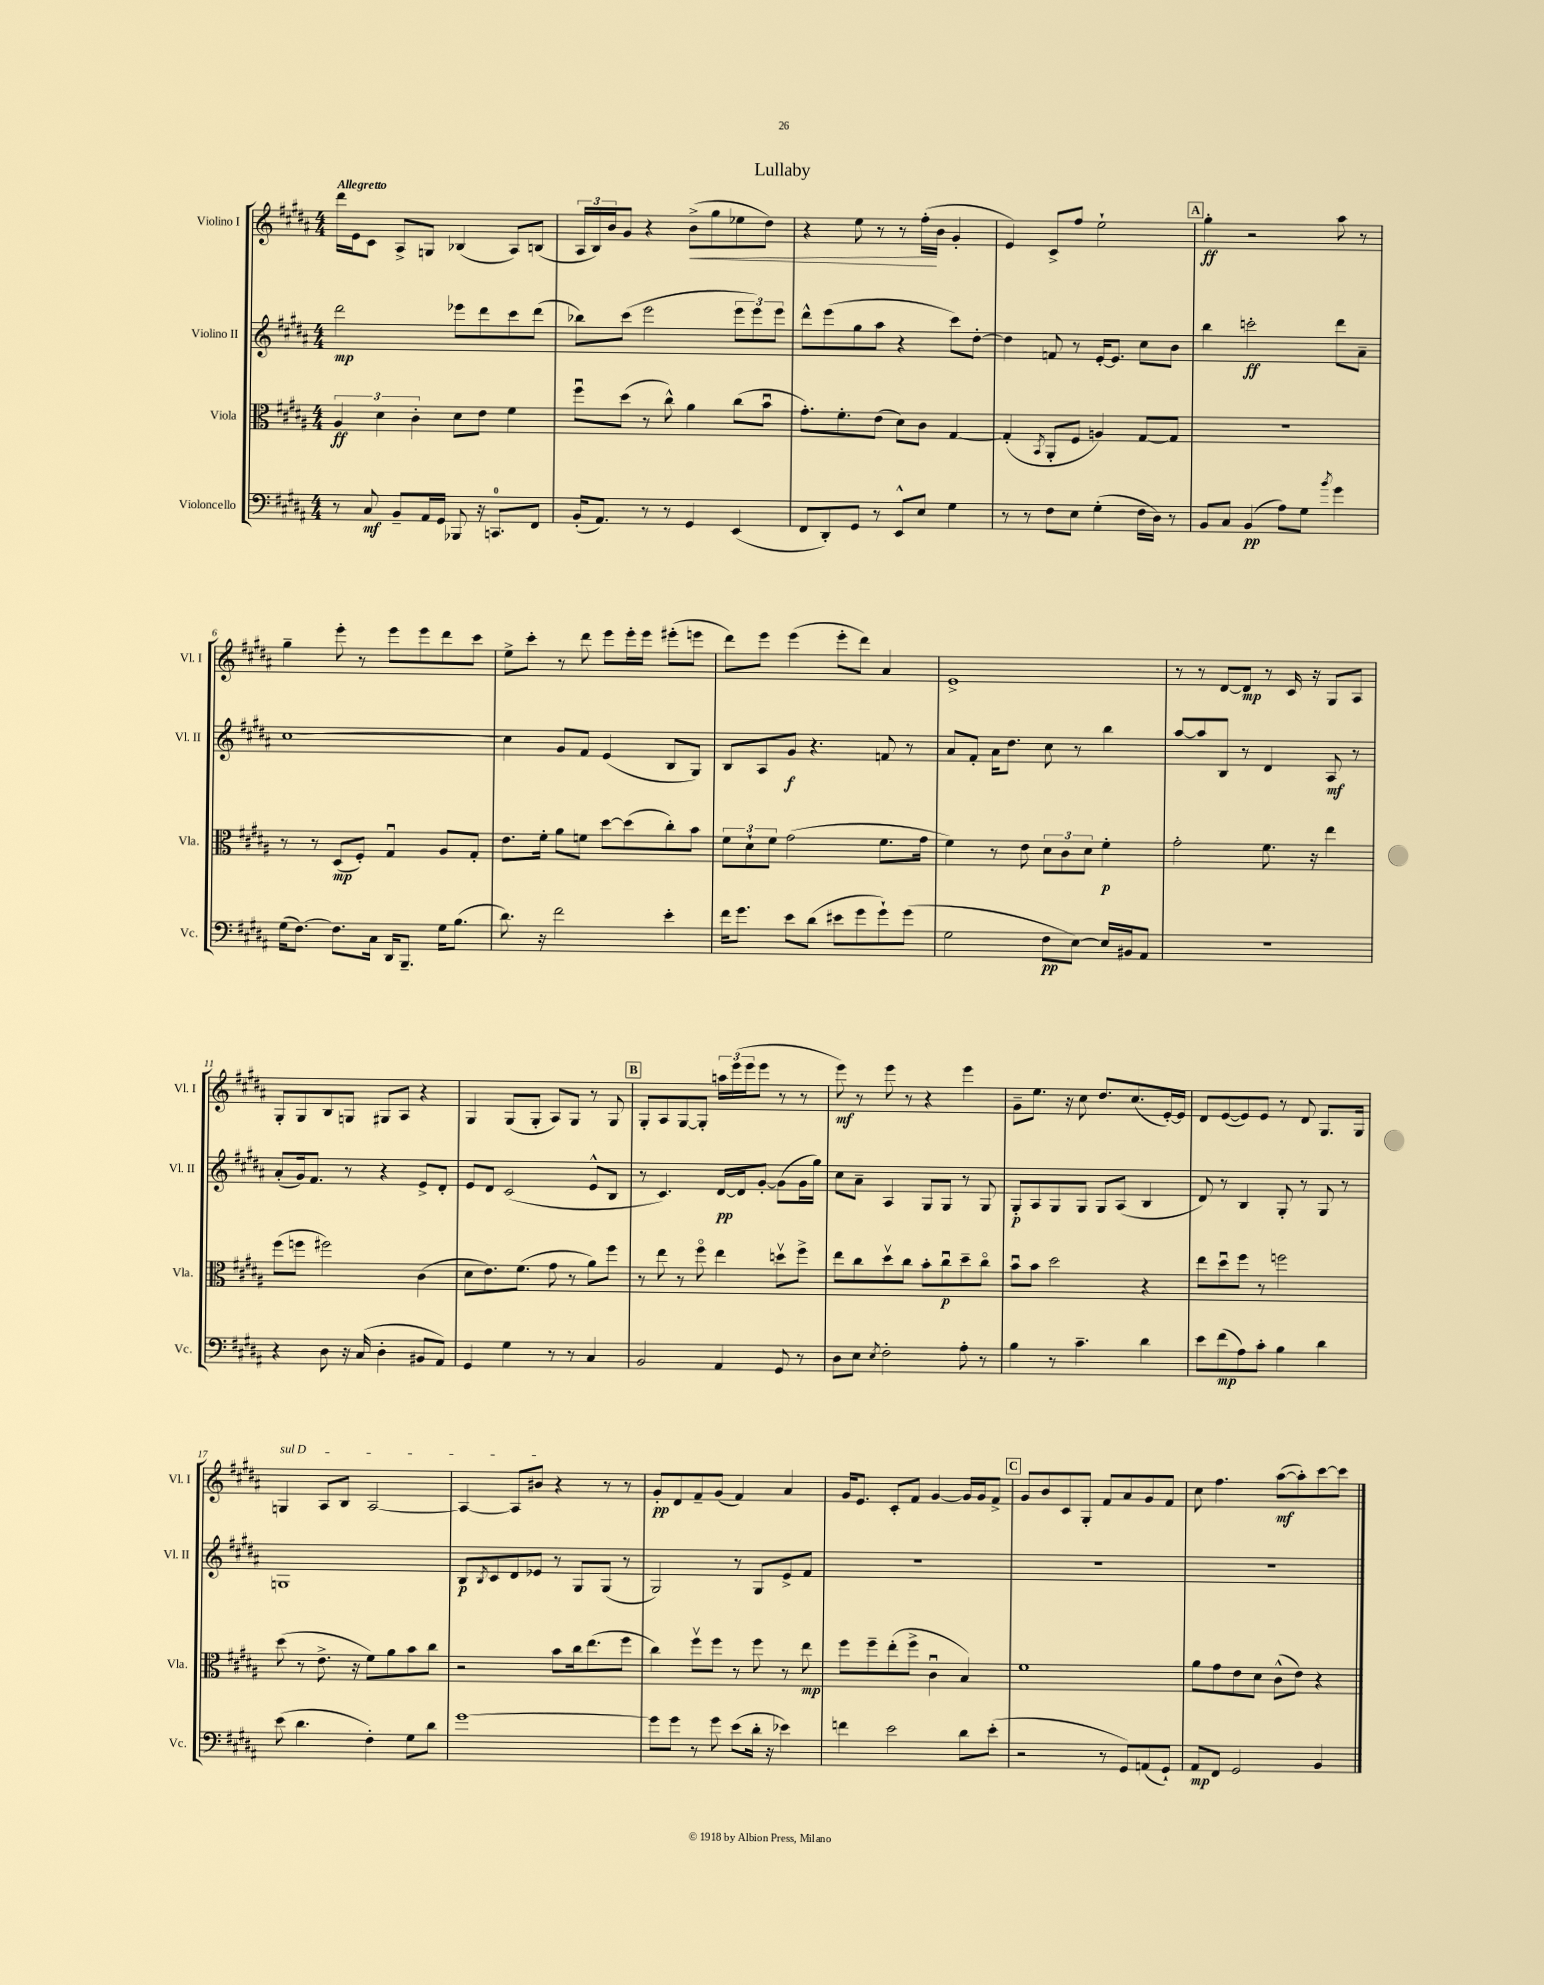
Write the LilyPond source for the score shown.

\header { title = "Lullaby" }
<<
\new StaffGroup <<
\new Staff = "s0" \with { instrumentName = "Violino I" shortInstrumentName = "Vl. I" } {
    \clef treble \key b \major \numericTimeSignature \time 4/4 \tempo "Allegretto"
    dis'''16 e'16 cis'8 ais8-> g8 bes4( ais8) b8( |
    \tuplet 3/2 { ais16 b16) b'16 } gis'8 r4 b'8->\<( gis''8 ees''8 dis''8) |
    r4 e''8 r8 r8 fis''16-.\!( b'16 gis'4-. |
    e'4) cis'8-> fis''8 e''2-! |
    \mark \markup { \box "A" } gis''4-.\ff r2 ais''8 r8 |
    gis''4-- e'''8-. r8 e'''8 e'''8 dis'''8 cis'''8 |
    e''8-> cis'''8-. r8 dis'''8 e'''8 e'''16-. e'''16 eis'''8-.( e'''8 |
    dis'''8) e'''8 e'''4( e'''8-. dis'''8) ais'4 |
    e'1-> |
    r8 r8 dis'8~ dis'8\mp r8 cis'16 r16 gis8 ais8 |
    gis8-. gis8 b8 g8 gis8 ais8 r4 |
    gis4 gis8( gis8-. ais8) gis8 r8 gis8 |
    \mark \markup { \box "B" } gis8-. ais8 gis8~ gis8-. \tuplet 3/2 { a''16 e'''16( e'''16 } e'''8 r8 r8 |
    e'''8\mf) r8 e'''8 r8 r4 e'''4 |
    gis'8-- e''8. r16 cis''8 dis''8. cis''8.( e'16~-.) e'16 |
    dis'8 e'8~( e'8) e'8 r8 dis'8 gis8. gis16 |
    \once \override TextSpanner.bound-details.left.text = \markup { \italic "sul D" } g4\startTextSpan ais8 b8 ais2~ |
    ais4~ ais8 bis'8\stopTextSpan r4 r8 r8 |
    gis'8-.\pp dis'8 fis'8-- gis'8( fis'4) ais'4 |
    gis'16 e'8. cis'8-. fis'8 gis'4~ gis'16 gis'16 fis'8-> |
    \mark \markup { \box "C" } gis'8 b'8 cis'8 gis8-. fis'8 ais'8 gis'8 fis'8 |
    cis''8 fis''4. ais''8~\mf( ais''8-.) cis'''8~ cis'''8 \bar "|." |
}
\new Staff = "s1" \with { instrumentName = "Violino II" shortInstrumentName = "Vl. II" } {
    \clef treble \key b \major \numericTimeSignature \time 4/4
    dis'''2\mp ees'''8 dis'''8 cis'''8 dis'''8( |
    bes''8) cis'''8( e'''2 \tuplet 3/2 { e'''8 e'''8) e'''8 } |
    dis'''8-^ e'''8( gis''8 ais''8 r4 cis'''8) dis''8~-. |
    dis''4 f'8 r8 e'16~-. e'8. cis''8 b'8 |
    \mark \markup { \box "A" } b''4 c'''2-.\ff dis'''8 ais'8-- |
    cis''1~ |
    cis''4 gis'8 fis'8 e'4( b8 gis8) |
    b8 ais8 gis'8\f r4. f'8 r8 |
    ais'8 fis'8-. ais'16 dis''8. cis''8 r8 b''4 |
    ais''8~ ais''8 b8 r8 dis'4 ais8\mf r8 |
    ais'8-.( gis'16) fis'8. r8 r4 e'8-> dis'8-. |
    e'8 dis'8 cis'2( e'8-^ b8 |
    \mark \markup { \box "B" } r8 cis'4.) dis'16~\pp dis'16 gis'8~-. gis'8( gis'16 gis''16) |
    cis''8 ais'8-- ais4 gis8 gis8 r8 gis8 |
    gis8-.\p ais8 gis8 gis8 gis8 ais8( b4 |
    dis'8) r8 b4 gis8-. r8 gis8 r8 |
    g1 |
    b8\p \acciaccatura { b8 } cis'8 dis'8 ees'8 r8 gis8 gis8( r8 |
    gis2) r8 gis8 e'8-> fis'8 |
    R1 |
    \mark \markup { \box "C" } R1 |
    R1 \bar "|." |
}
\new Staff = "s2" \with { instrumentName = "Viola" shortInstrumentName = "Vla." } {
    \clef alto \key b \major \numericTimeSignature \time 4/4
    \tuplet 3/2 { ais4\ff dis'4 cis'4-. } dis'8 e'8 fis'4 |
    fis''8\downbow dis''8( r8 cis''8-^) ais'4 cis''8( b'8\downbow |
    gis'8.-.) fis'8.-. e'8( dis'8) cis'8 gis4~ |
    gis4-.( \acciaccatura { b,8 } ais,8-. fis8 a4) gis8~ gis8 |
    \mark \markup { \box "A" } R1 |
    r8 r8 dis8\mp( fis8-.) gis4\downbow ais8 gis8-. |
    e'8. fis'16-. ais'8 f'8 dis''8~ dis''8( cis''8-.) b'8 |
    \tuplet 3/2 { fis'8 dis'8-! fis'8 } gis'2( fis'8. gis'16 |
    fis'4) r8 e'8 \tuplet 3/2 { dis'8 cis'8 dis'8 } fis'4-.\p |
    gis'2-. fis'8. r16 e''4 |
    fis''8( f''8 fis''2) cis'4( |
    dis'8 e'8.) fis'8.( gis'8 r8 ais'8) fis''8 |
    \mark \markup { \box "B" } r8 e''8 r8 fis''8\flageolet e''4 d''8\upbow fis''8-> |
    e''8 cis''8 dis''8\upbow cis''8 b'8-. cis''8\downbow\p dis''8-- cis''8\flageolet |
    b'8\downbow b'8 dis''2 r4 |
    e''8 dis''8\downbow fis''8 r8 f''2 |
    dis''8( r8 e'8.-> r16 fis'8) ais'8 b'8 cis''8 |
    r2 b'8 cis''16 e''8.( fis''8 |
    cis''4) fis''8\upbow fis''8 r8 fis''8 r8 e''8\mp |
    fis''8 fis''8-- e''8-.( fis''8-> cis'4\downbow b4) |
    \mark \markup { \box "C" } fis'1 |
    ais'8 gis'8 e'8 dis'8 cis'8-^( e'8) r4 \bar "|." |
}
\new Staff = "s3" \with { instrumentName = "Violoncello" shortInstrumentName = "Vc." } {
    \clef bass \key b \major \numericTimeSignature \time 4/4
    r8 cis8\mf b,8-- ais,16 gis,16 bes,,8 r16 c,8.-0 fis,8 |
    b,16-.( ais,8.) r8 r8 gis,4 e,4( |
    fis,8 dis,8-.) gis,8 r8 e,8-^ e8 gis4 |
    r8 r8 fis8 e8 gis4-.( fis16 dis16) r8 |
    \mark \markup { \box "A" } b,8 cis8 b,4\pp( ais8) gis8 \acciaccatura { b'8 } gis'4 |
    gis16( fis8.~) fis8. cis16 dis,16 b,,8.-- gis16 b8.( |
    dis'8.) r16 fis'2 e'4-. |
    fis'16 gis'8. e'8 dis'8( eis'8 gis'8 gis'8-!) gis'8( |
    gis2 fis8\pp e8~) e16 bis,16 ais,8 |
    R1 |
    r4 dis8 r16 cis16( dis4-. bis,8 ais,8) |
    gis,4 gis4 r8 r8 cis4 |
    \mark \markup { \box "B" } b,2 ais,4 gis,8 r8 |
    dis8 e8 \acciaccatura { e8 } fis2-. ais8-. r8 |
    b4 r8 cis'4.-- dis'4 |
    e'8 fis'8\mp( ais8) cis'8-. b4 dis'4 |
    e'8( dis'4. fis4-.) gis8 dis'8 |
    gis'1~ |
    gis'8 gis'8 r8 gis'8 e'8( dis'16-. r16 ees'4) |
    f'4 e'2 dis'8 e'8-.( |
    \mark \markup { \box "C" } r2 r8 gis,8) a,8( gis,8-!) |
    ais,8\mp fis,8 gis,2 b,4 \bar "|." |
}
>>
>>
